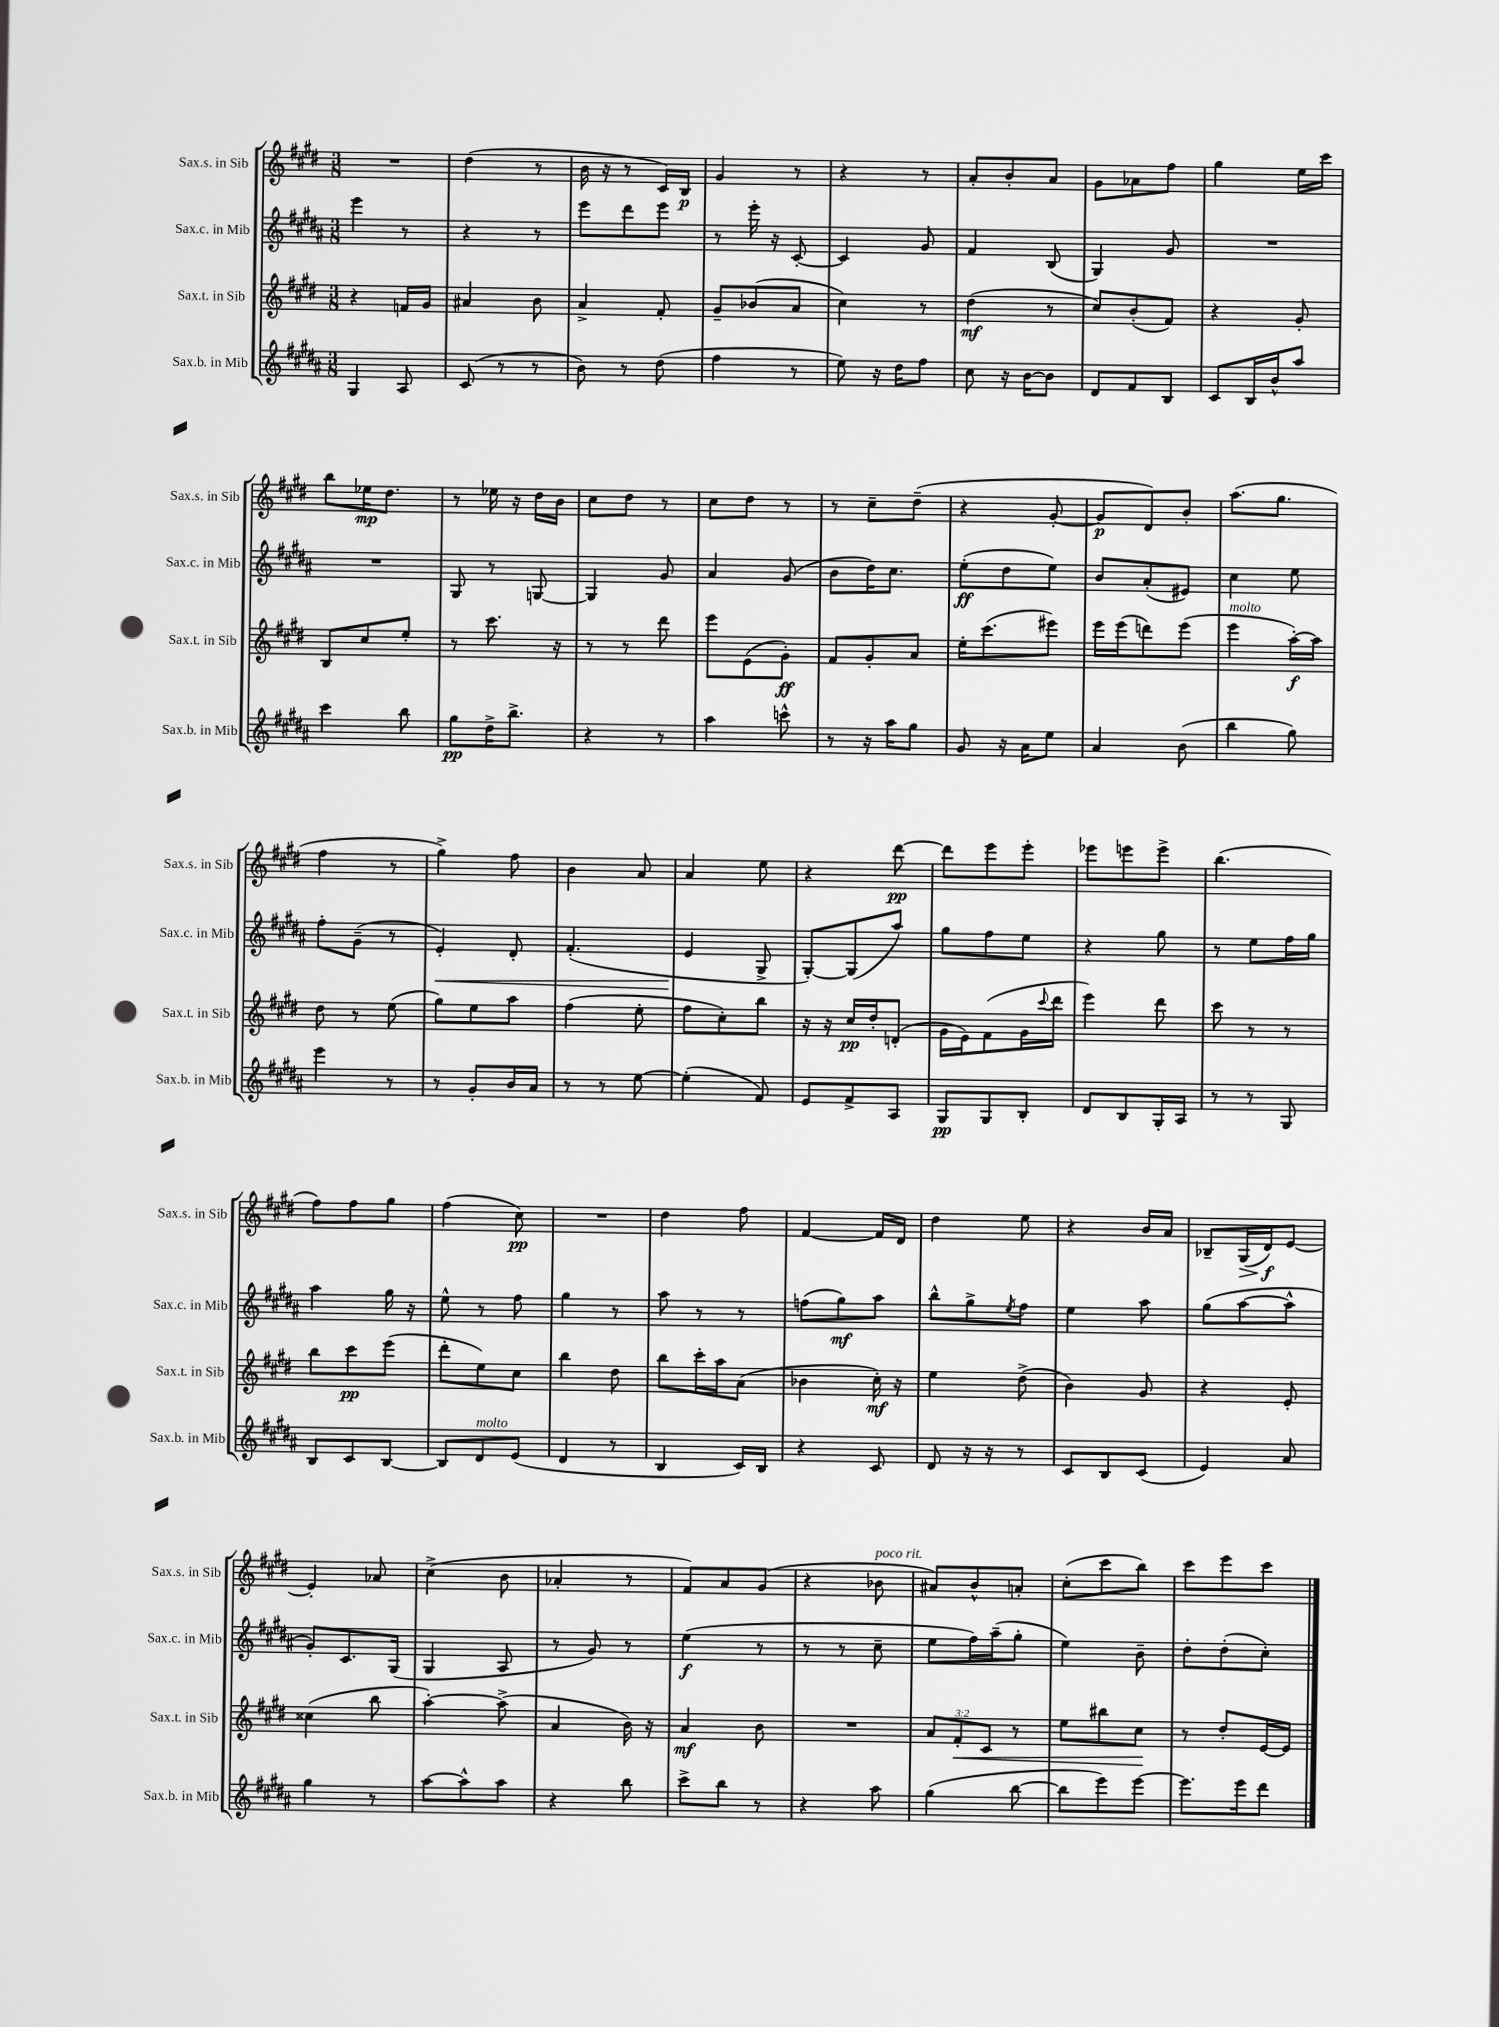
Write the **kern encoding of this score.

**kern	**kern	**kern	**kern
*staff4	*staff3	*staff2	*staff1
*clefG2	*clefG2	*clefG2	*clefG2
*k[f#c#g#d#a#]	*k[f#c#g#d#]	*k[f#c#g#d#a#]	*k[f#c#g#d#]
*M3/8	*M3/8	*M3/8	*M3/8
4G#/	4r	4eee\	4.r
8A#/	16f/LL	8r	.
.	16g#/JJ	.	.
=	=	=	=
(8c#/	4a#/	4r	(4dd#\
8r	.	.	.
8r	8b\	8r	8r
=	=	=	=
8b\)	4a^/	8eee\L	16b\
.	.	.	16r
8r	.	8ddd#\	8r
(8dd#\	8f#'/	8eee\J	16c#/LL)
.	.	.	16B/JJ
=	=	=	=
4ff#\	8g#~/L	8r	4g#/
.	(8b-/	16eee'\	.
.	.	16r	.
8r	8a/J	[8c#'/	8r
=	=	=	=
8ee\)	4cc#\)	4c#/]	4r
16r	.	.	.
16dd#\LK	.	.	.
8ff#\J	8r	8g#/	8r
=	=	=	=
8cc#\	(4dd#\	4f#/	8a'/L
16r	.	.	8b'/
[16b\LK	.	.	.
8b\]J	8r	(8B/	8a/J
=	=	=	=
8d#/L	8cc#/L)	4G#/)	8g#\L
8f#/	(8b'/	.	8a-\
8B/J	8f#/J)	8g#/	8ff#\J
=	=	=	=
8c#/L	4r	4.r	4gg#\
16B/L	.	.	.
16b^^/J	.	.	.
8aa#/J	8g#'/	.	16ee\LL
.	.	.	16ccc#\JJ
=	=	=	=
4ccc#\	8B/L	4.r	8bb\L
.	8cc#/	.	16ee-\K
.	.	.	8.dd#\J
8bb\	8ee'/J	.	.
=	=	=	=
8gg#\L	8r	8G#/	8r
16dd#^\K	8.ccc#\	8r	16ee-\
8.bb^\J	.	.	16r
.	.	[8G/	16dd#\LL
.	16r	.	16b\JJ
=	=	=	=
4r	8r	4G/]	8cc#\L
.	8r	.	8dd#\J
8r	8ddd#\	8g#/	8r
=	=	=	=
4aa#\	8eee\L	4a#/	8cc#\L
.	(8e\	.	8dd#\J
8ccc^^\	8g#'\J)	(8g#/	8r
=	=	=	=
8r	8f#/L	8b\L	8r
16r	8g#'/	16dd#\K)	8cc#~\L
16aa#\LK	.	8.cc#\J	.
8gg#\J	8a/J	.	(8dd#~\J
=	=	=	=
8g#/	16ee'\LK	(8ee'\L	4r
.	(8.ccc#\	.	.
16r	.	8dd#\	.
16a#\LK	.	.	.
8ee\J	8eee#\J)	8ee\J)	[8g#'/
=	=	=	=
4a#/	16eee\LL	8b/L	8g#/]L
.	(16eee\J	.	.
.	8ddd\)	(8a#'/	8d#/)
(8b\	(8eee\J	8e#/J)	8b'/J
=	=	=	=
4bb\	4eee\	4cc#\	(8.aa\L
.	.	.	8.gg#\J
8gg#\)	[16aa'\LL)	8ee\	.
.	16aa\]JJ	.	.
=	=	=	=
4eee\	8dd#\	8ff#'\L	4ff#\
.	8r	(8g#~\J	.
8r	(8ee\	8r	8r
=	=	=	=
8r	8gg#\L)	4e'/)	4gg#^\)
8g#'/L	8ee\	.	.
16b/L	8aa\J	8d#'/	8ff#\
16a#/JJ	.	.	.
=	=	=	=
8r	(4ff#\	(4.f#'/	4b\
8r	.	.	.
[8ee\	8ee'\	.	8a/
=	=	=	=
(4ee'\]	8ff#\L	4e/	4a/
.	8cc#'\)	.	.
8f#/)	8bb\J	8G#^/	8ee\
=	=	=	=
8e/L	16r	[8G#'/L)	4r
.	16r	.	.
8f#^/	16cc#/LL	(8G#/]	.
.	16dd#'/J	.	.
8A#/J	(8d'/J	8aa#/J)	[8ddd#\
=	=	=	=
8G#/L	16g#\LL	8gg#\L	8ddd#\]L
.	16e\J)	.	.
8G#/	(8f#\	8ff#\	8eee\
8B'/J	16g#\L	8ee\J	8eee'\J
.	8qqccc#/	.	.
.	16ddd#\JJ	.	.
=	=	=	=
8d#/L	4eee\)	4r	8eee-\L
8B/	.	.	8eee\
16G#'/L	8ddd#\	8gg#\	8eee^\J
16A#/JJ	.	.	.
=	=	=	=
8r	8ccc#\	8r	(4.bb\
8r	8r	8ee\L	.
8G#/	8r	16ff#\L	.
.	.	16gg#\JJ	.
=	=	=	=
8B/L	8bb\L	4aa#\	8ff#\L)
8c#/	8ccc#\	.	8ff#\
[8B/J	(8eee\J	16gg#\	8gg#\J
.	.	16r	.
=	=	=	=
8B/]L	8ddd#'\L	8ee^^\	(4ff#\
8d#/	8ee\)	8r	.
(8e/J	8cc#\J	8ff#\	8cc#\)
=	=	=	=
4d#/	4bb\	4gg#\	4.r
8r	8dd#\	8r	.
=	=	=	=
4B/	8bb\L	8aa#\	4dd#\
.	16ccc#'\L	8r	.
.	16aa\J	.	.
16c#/LL)	(8a\J	8r	8ff#\
16B/JJ	.	.	.
=	=	=	=
4r	4b-\	(8ff\L	[4f#/
.	.	8gg#\)	.
8c#/	16cc#'\)	8aa#\J	16f#/]LL
.	16r	.	16d#/JJ
=	=	=	=
8d#/	4ee\	8bb^^\L	4dd#\
16r	.	8gg#^\	.
16r	.	.	.
.	.	8qee/	.
8r	(8dd#^\	8ff#\J	8ee\
=	=	=	=
8c#/L	4b\)	4ee\	4r
8B/	.	.	.
(8c#/J	8g#/	8aa#\	16b/LL
.	.	.	16a/JJ
=	=	=	=
4e/)	4r	(8gg#\L	8B-~/L
.	.	[8aa#\	(16G#/L
.	.	.	16d#/J)
8a#/	8e'/	8aa#^^\]J	[8e/J
=	=	=	=
4gg#\	(4cc##\	8g#'/L)	4e'/]
.	.	8.c#/	.
8r	8bb\	.	8a-/
.	.	(16G#/Jk	.
=	=	=	=
[8aa#\L	[4aa'\)	4G#/	(4cc#^\
8aa#^^\]	.	.	.
8aa#\J	(8aa^\]	8A#/	8b\
=	=	=	=
4r	4a/	8r	4a-'/
.	.	8g#/)	.
8bb\	16b\)	8r	8r
.	16r	.	.
=	=	=	=
8ccc#^\L	4a/	(4ee\	8f#/L)
8bb\J	.	.	8a/
8r	8b\	8r	(8g#/J
=	=	=	=
4r	4.r	8r	4r
.	.	8r	.
8aa#\	.	8cc#~\	8b-\
=	=	=	=
(4gg#\	12a/L	8ee\L	8a#/L)
.	12f#'/	.	.
.	.	16ff#\L)	8b^^/
.	12c#/J	.	.
.	.	(16aa#~\J	.
[8bb\	8r	8gg#'\J	8a'/J
=	=	=	=
8bb\]L	8ee\L	4ee\)	(8cc#'\L
8eee\)	8bb#\	.	8ccc#\
[8eee\J	8cc#\J	8b~\	8bb\J)
=	=	=	=
8.eee\]L	8r	8dd#'\L	8ccc#\L
.	8dd#'/L	(8dd#'\	8eee\
16eee\k	.	.	.
8ddd#\J	[16e/L	8cc#'\J)	8ccc#\J
.	16e/]JJ	.	.
==	==	==	==
*-	*-	*-	*-
